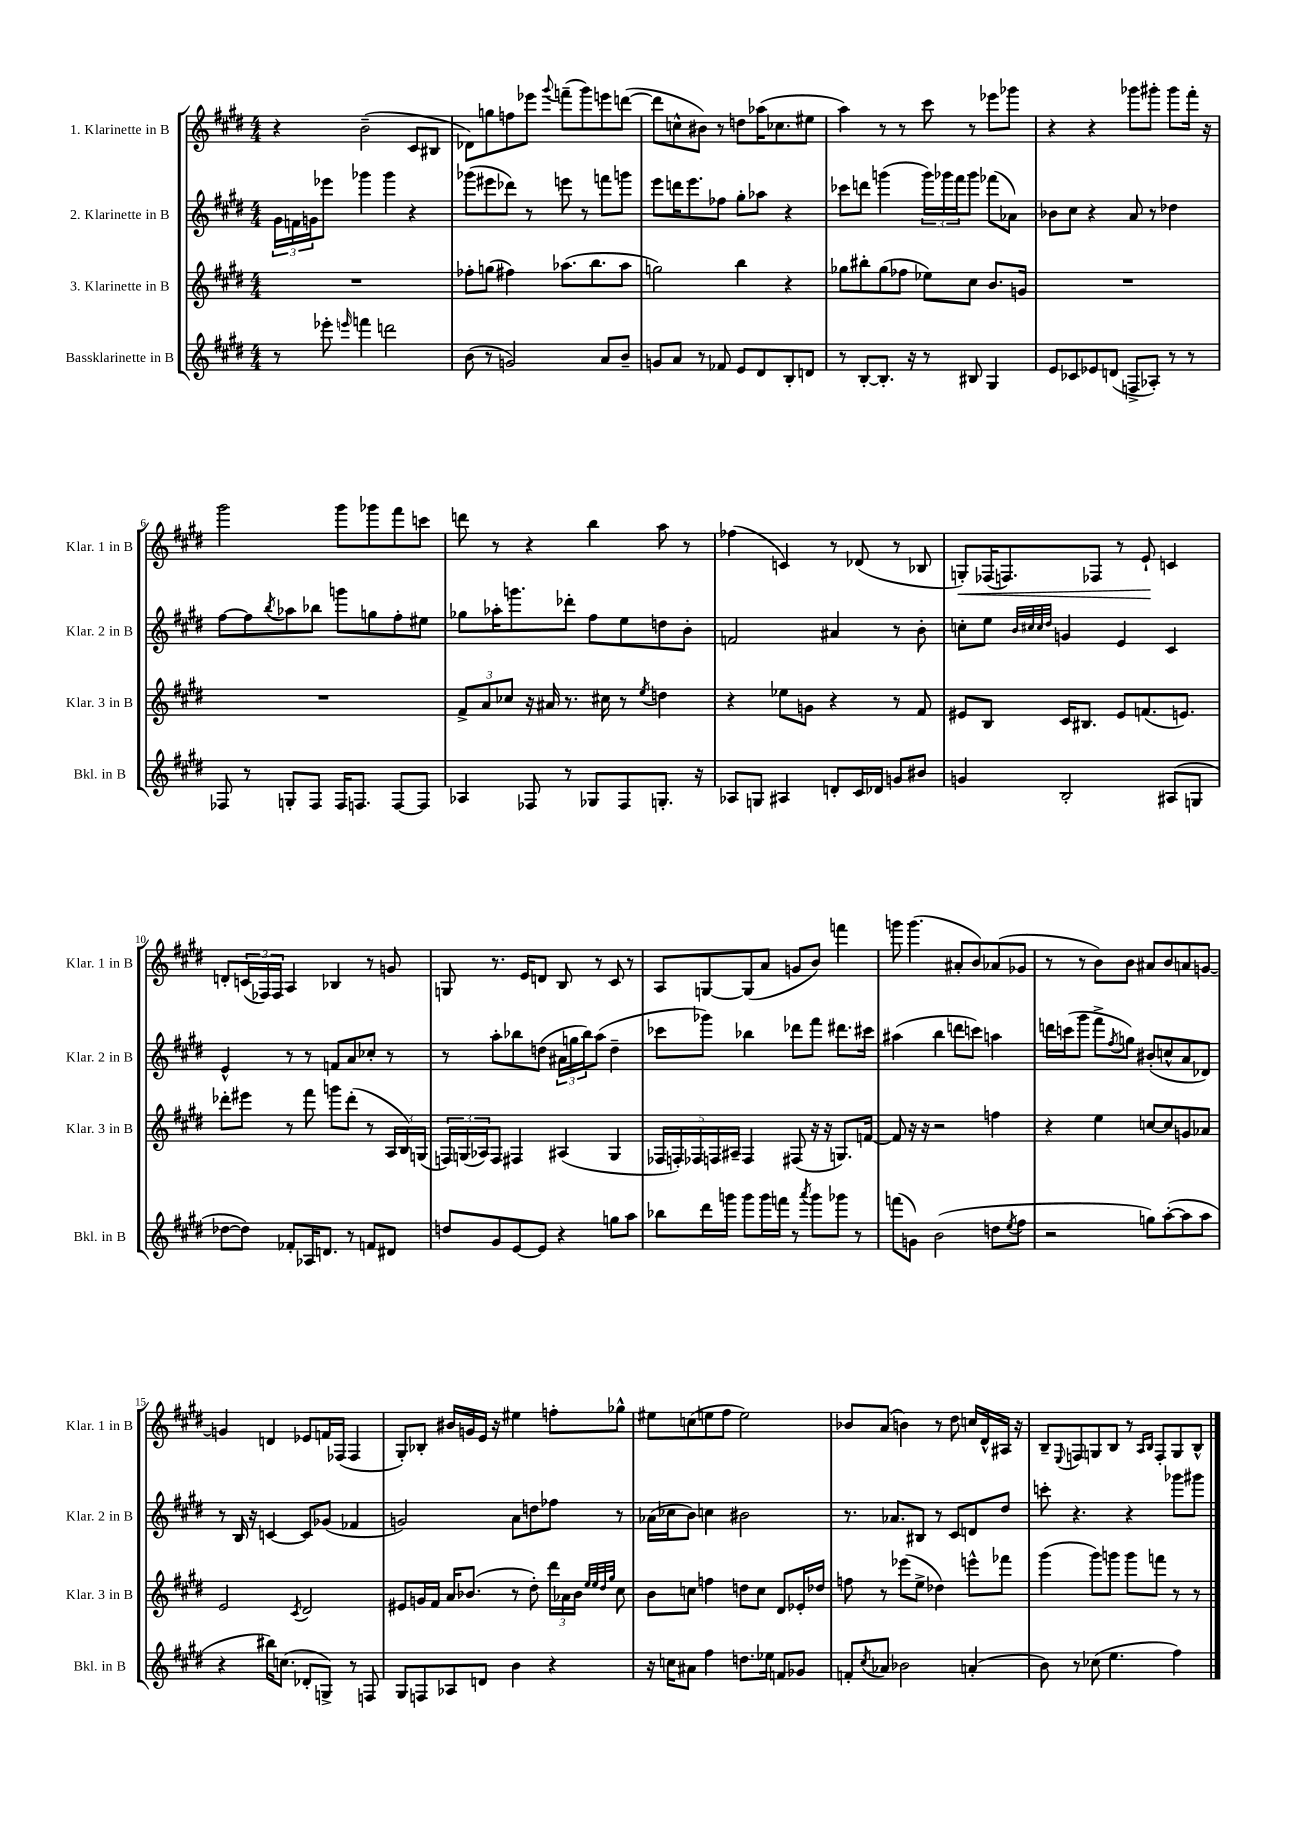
<<
\new StaffGroup <<
\new Staff = "s0" \with { instrumentName = "1. Klarinette in B" shortInstrumentName = "Klar. 1 in B" } {
    \clef treble \key e \major \numericTimeSignature \time 4/4
    r4 b'2--( cis'8 bis8 |
    des'8) g''8 f''8 ees'''8 \appoggiatura { gis'''8 } f'''8--( gis'''8) e'''8 d'''8~( |
    d'''8 c''8-^ bis'8) r8 d''8 aes''16( ces''8. eis''8 |
    a''4) r8 r8 cis'''8 r8 ees'''8 ges'''8 |
    r4 r4 ges'''8 gis'''8-. gis'''8 fis'''16-. r16 |
    gis'''2 gis'''8 ges'''8 fis'''8 c'''8 |
    d'''8 r8 r4 b''4 a''8 r8 |
    fes''4( c'4) r8 des'8( r8 bes8 |
    g8-.\<) fes16( f8.) fes8 r8 e'8-!\! c'4 |
    d'8-. \tuplet 3/2 { c'16( fes16) fes16 } a4 bes4 r8 g'8 |
    g8 r8. e'16 d'8 b8 r8 cis'8 r8 |
    a8 g8~ g8( a'8 g'8 b'8) f'''4 |
    g'''8 g'''4.( ais'8-. b'8) aes'8( ges'8 |
    r8 r8 b'8) b'8 ais'8 b'8 a'8 g'8~ |
    g'4 d'4 ees'8 f'16 fes16( fes4 |
    gis8-.) bes8-. bis'16 g'16 e'16 r16 eis''4 f''8-. ges''8-^ |
    eis''8 c''8( e''8 fis''8 e''2) |
    bes'8 a'8( b'4) r8 dis''8 c''16 dis'16-^ ais16 r16 |
    b8-- \appoggiatura { e8 } f8 g8 b8 r8 \grace { a16 b16 } f8-. g8 b8-^ \bar "|." |
}
\new Staff = "s1" \with { instrumentName = "2. Klarinette in B" shortInstrumentName = "Klar. 2 in B" } {
    \clef treble \key e \major \numericTimeSignature \time 4/4
    \tuplet 3/2 { gis'16 f'16 g'16 } ees'''8 ges'''4 ges'''4 r4 |
    ges'''8( eis'''8 des'''8) r8 e'''8 r8 f'''8 g'''8 |
    e'''8 d'''16 e'''8. fes''8 gis''8-. aes''8 r4 |
    ces'''8 d'''8 g'''4( \tuplet 3/2 { g'''16) ges'''16 fis'''16 } ges'''8 fes'''8( aes'8) |
    bes'8 cis''8 r4 a'8 r8 des''4 |
    fis''8~ fis''8 \acciaccatura { b''8 } aes''8 bes''8 g'''8 g''8 fis''8-. eis''8 |
    ges''8 aes''16-. g'''8. des'''8-. fis''8 e''8 d''8 b'8-. |
    f'2 ais'4 r8 b'8-. |
    c''8-. e''8 \grace { b'32 cis''32 cis''32 dis''32 } g'4 e'4 cis'4 |
    e'4-^ r8 r8 f'8 a'8 ces''8-. r8 |
    r8 a''8-. bes''8 d''8( \tuplet 3/2 { ais'16 g''16 bes''16) } a''8( d''4-- |
    ces'''8 ges'''8) bes''4 des'''8 fis'''8 dis'''8. cis'''16 |
    ais''4( b''4 d'''8 c'''8) a''4 |
    d'''16 c'''16( gis'''8 fis'''8-> \acciaccatura { fis''8 } g''8) bis'8-.( c''8-^ a'8 des'8) |
    r8 b16 r16 c'4~ c'8 ges'8( fes'4 |
    g'2) a'8 d''8 fes''8 r8 |
    aes'16( ces''16 b'8) c''4 bis'2 |
    r8. aes'8. bis8 r8 cis'8 d'8 dis''8 |
    c'''8-. r4. r4 ges'''8 gis'''8 \bar "|." |
}
\new Staff = "s2" \with { instrumentName = "3. Klarinette in B" shortInstrumentName = "Klar. 3 in B" } {
    \clef treble \key e \major \numericTimeSignature \time 4/4
    R1 |
    fes''8-. g''8( fis''4) aes''8.( b''8. aes''8 |
    g''2) b''4 r4 |
    ges''8 bis''8-. ges''8( fes''8 ees''8) cis''8 b'8. g'16 |
    R1 |
    R1 |
    \tuplet 3/2 { fis'8-> a'8 ces''8 } r16 ais'16 r8. cis''16 r8 \acciaccatura { e''8 } d''4 |
    r4 ees''8 g'8 r4 r8 fis'8 |
    eis'8 b8 cis'16 bis8. eis'8 f'8.( e'8.) |
    des'''8-. eis'''8 r8 fis'''8 g'''8 des'''8-.( r8 \tuplet 3/2 { a16 b16) g16( } |
    \tuplet 3/2 { f16) g16( aes16) } f8 fis4 ais4( g4 |
    \tuplet 5/4 { fes16 f16-.) fes16 f16 ais16-- } f4 fis8( r16 r16 g8.) f'16~ |
    f'8 r16 r16 r2 f''4 |
    r4 e''4 c''8~ c''8 g'8 aes'8 |
    e'2 \acciaccatura { cis'8 } dis'2 |
    eis'8 g'16 fis'16 a'16 bes'8.( r8 dis''8-.) \tuplet 3/2 { dis'''16 aes'16 bes'16 } \grace { e''32 e''32 dis''32 gis''32 } cis''8 |
    b'8 c''8 f''4 d''8 c''8 dis'8 ees'16-. des''16 |
    f''8 r8 ees'''8( e''8-> des''4) e'''8-^ fes'''8 |
    gis'''4( gis'''8) g'''8 g'''8 f'''8 r8 r8 \bar "|." |
}
\new Staff = "s3" \with { instrumentName = "Bassklarinette in B" shortInstrumentName = "Bkl. in B" } {
    \clef treble \key e \major \numericTimeSignature \time 4/4
    r8 ees'''8-. \grace { e'''16 } f'''4 d'''2 |
    b'8( r8 g'2) a'8 b'8-- |
    g'8 a'8 r8 fes'8 e'8 dis'8 b8-. d'8 |
    r8 b8~-. b8.-. r16 r8 bis8 gis4 |
    e'8 ces'8 ees'8 d'8( f8-> aes8-.) r8 r8 |
    fes8 r8 g8-. fes8 fes16 f8. f8~ f8 |
    aes4 fes8 r8 ges8 fes8 g8.-. r16 |
    aes8 g8 ais4 d'8-. cis'16 des'16 g'8 bis'8 |
    g'4 b2-. ais8( g8 |
    des''8~ des''8) fes'8-. aes16 d'8. r8 f'8 dis'8 |
    d''8 gis'8 e'8~ e'8 r4 g''8 a''8 |
    bes''8 dis'''16 g'''16 g'''8 g'''16 f'''16 r8 \acciaccatura { a'''8 } g'''8 ges'''8 r8 |
    f'''8( g'8) b'2( d''8 \acciaccatura { e''8 } fis''8 |
    r2 g''8) a''8~-.( a''8 a''8 |
    r4 bis''16) c''8.( des'8-. g8->) r8 f8 |
    gis8 f8 aes8 d'8 b'4 r4 |
    r16 c''16 ais'8 fis''4 d''8. ees''16 f'8 ges'8 |
    f'8-. \acciaccatura { cis''8 } aes'8 bes'2 a'4-.( |
    b'8) r8 ces''8( e''4. fis''4) \bar "|." |
}
>>
>>
